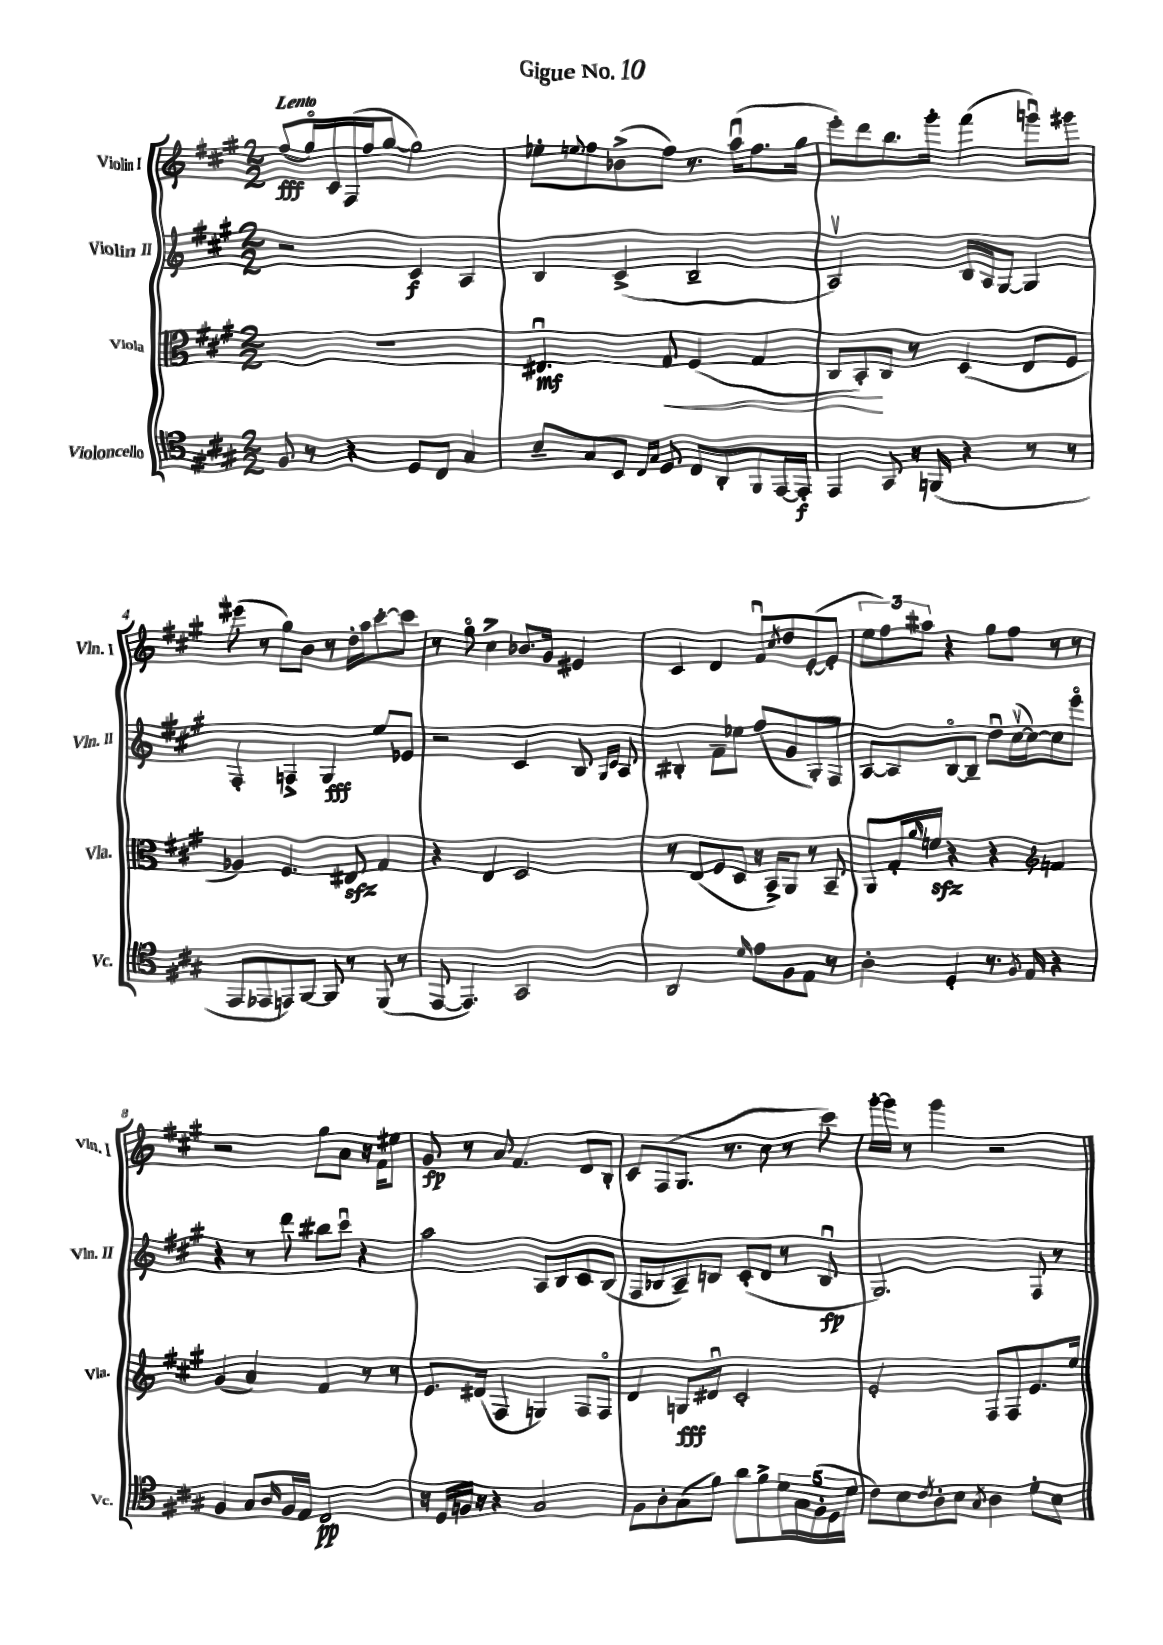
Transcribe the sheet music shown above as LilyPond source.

\header { title = "Gigue No. 10" }
<<
\new StaffGroup <<
\new Staff = "s0" \with { instrumentName = "Violin I" shortInstrumentName = "Vln. I" } {
    \clef treble \key a \major \numericTimeSignature \time 2/2 \tempo "Lento"
    fis''8\fff( gis''16\flageolet) cis'16 fis16( fis''16 gis''8~ gis''2) |
    ees''8-. \appoggiatura { e''8 } fis''8 bes'8->( fis''8) r8. a''16\downbow( fis''8. gis''16 |
    e'''8-.) d'''8 b''8. gis'''16-. fis'''4( g'''8\downbow) gis'''8 |
    eis'''8( r8 gis''8) b'8 r8 d''16-. a''16 cis'''8~-. cis'''8 |
    r8 gis''8\flageolet cis''4-> bes'8. gis'16 eis'4 |
    cis'4 d'4 fis'8\downbow \acciaccatura { cis''8 } d''8 e'8~-.( e'8-. |
    \tuplet 3/2 { e''8 fis''8) ais''8 } r4 gis''8 fis''8 r8 r8 |
    r2 gis''8 a'8 r16 fis'16 eis''8 |
    gis'8\fp r8 a'8 fis'4. d'8 b8-. |
    cis'8 fis8( gis8. r8. cis''8 r8 cis'''8) |
    gis'''16~-. gis'''16 r8 gis'''4 r2 \bar "|." |
}
\new Staff = "s1" \with { instrumentName = "Violin II" shortInstrumentName = "Vln. II" } {
    \clef treble \key a \major \numericTimeSignature \time 2/2
    r2 cis'4\f a4 |
    b4 cis'4->( b2-- |
    a2\upbow) b16 a16 gis8~ gis4 |
    fis4-. f4-> gis4\fff e''8 ees'8 |
    r2 cis'4 b8 \grace { gis16 cis'16 } a8 |
    bis4-. fis'8-- ees''8 fis''8( gis'8 gis8-.) fis8 |
    a8~ a8 b8~\flageolet b8-- d''8\downbow cis''16~\upbow( cis''16~) cis''8 e'''8\flageolet |
    r4 r8 d'''8 bis''8 cis'''8\downbow r4 |
    a''2 a8 b8 cis'8 b8( |
    fis8 bes8 a8--) b8 cis'8-.( d'8 r8 b8\downbow\fp |
    gis2.) fis8 r8 \bar "|." |
}
\new Staff = "s2" \with { instrumentName = "Viola" shortInstrumentName = "Vla." } {
    \clef alto \key a \major \numericTimeSignature \time 2/2
    R1 |
    eis4.\downbow\mf gis8\< fis4( gis4 |
    cis8 b,8-.\!) cis8 r8 d4( e8 fis8 |
    aes4) fis4. eis8\sfz gis4 |
    r4 e4 d2 |
    r8 e8( fis8 d8 r16 b,16->) a,8 r8 b,8-- |
    a,8 gis16-. \grace { a'16 } f'16\sfz r4 r4 \clef treble f'4 |
    gis'4( a'4) fis'4 r8 r8 |
    e'8. dis'16( fis4 g4) fis8 fis8\flageolet |
    d'4 g8\fff dis'8\downbow cis'2-. |
    e'2-. fis8 fis8 e'8. e''16 \bar "|." |
}
\new Staff = "s3" \with { instrumentName = "Violoncello" shortInstrumentName = "Vc." } {
    \clef tenor \key a \major \numericTimeSignature \time 2/2
    fis8 r8 r4 d8 cis8 gis4 |
    b8-- gis8 b,8 \grace { cis16 gis16 } d8 cis8 a,8-. fis,8 e,16~ e,16-.\f |
    e,4 gis,8 r16 f,16( r4 r8 r8 |
    e,8 ees,8 e,8) fis,8~ fis,8 r8 fis,8( r8 |
    e,8~ e,4.) gis,2 |
    a,2 \grace { d'16 } e'8 fis8 e8 r8 |
    a4-. d4-. r8. \acciaccatura { fis8 } e16 r4 |
    fis4 gis8 \grace { a16 } fis16 e16 cis2\pp |
    r16 d16 f16 r16 r4 gis2 |
    fis8 a8-. gis8( fis'8) a'8 fis'8-> \tuplet 5/4 { d'16 gis16 fis16-.( d16 d'16 } |
    cis'8) b8 \acciaccatura { cis'8 } a8-. b8 \acciaccatura { gis8 } a4 d'8-. b8 \bar "|." |
}
>>
>>
